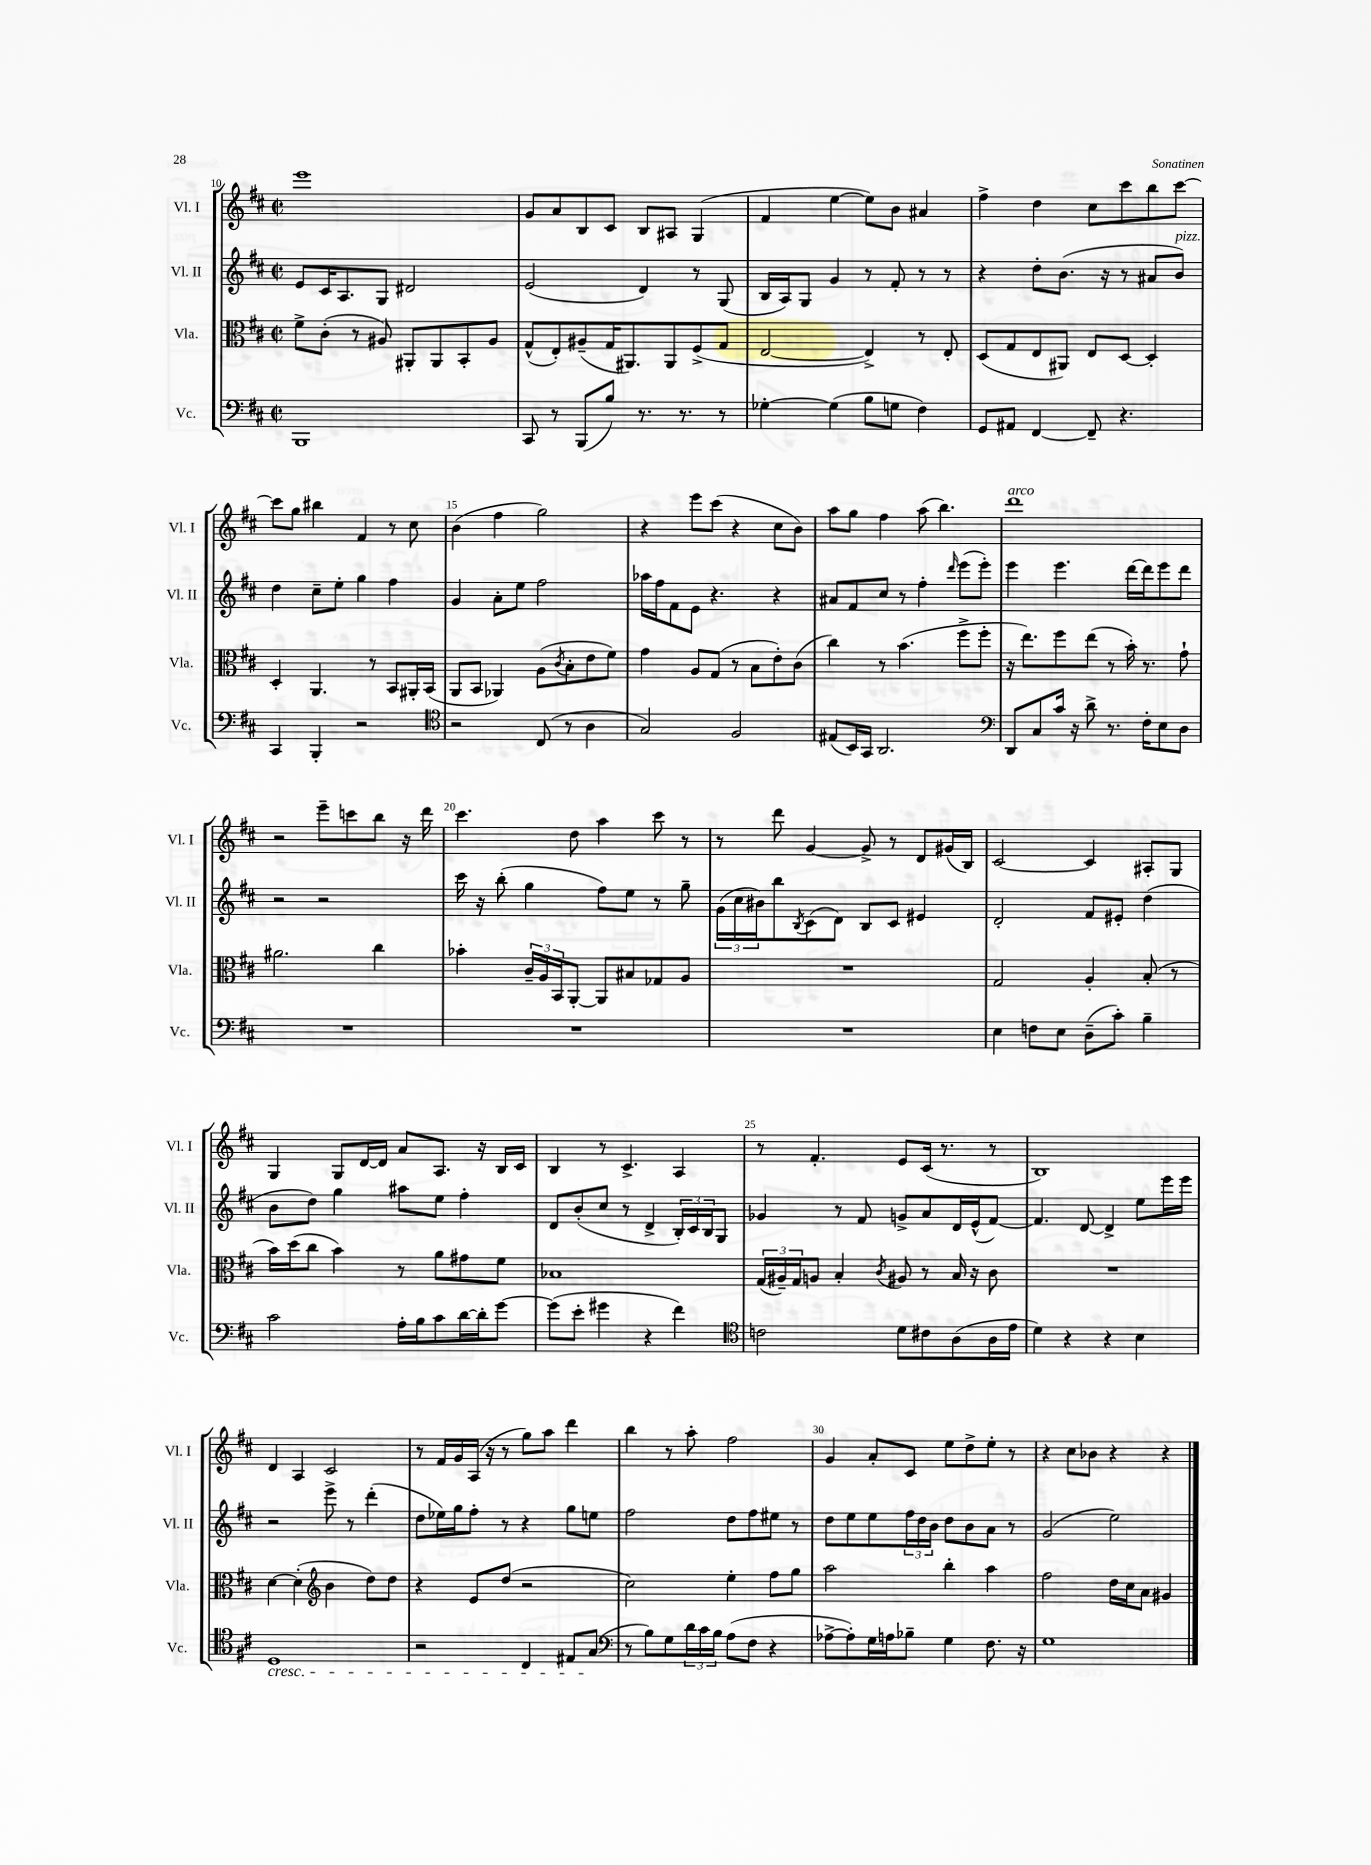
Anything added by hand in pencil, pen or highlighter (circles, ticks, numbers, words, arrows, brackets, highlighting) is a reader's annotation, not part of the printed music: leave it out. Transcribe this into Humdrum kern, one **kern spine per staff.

**kern	**kern	**kern	**kern
*part4	*part3	*part2	*part1
*staff4	*staff3	*staff2	*staff1
*I"Vc.	*I"Vla.	*I"Vl. II	*I"Vl. I
*I'Vc.	*I'Vla.	*I'Vl. II	*I'Vl. I
*clefF4	*clefC3	*clefG2	*clefG2
*k[f#c#]	*k[f#c#]	*k[f#c#]	*k[f#c#]
*M2/2	*M2/2	*M2/2	*M2/2
*met(c|)	*met(c|)	*met(c|)	*met(c|)
=10	=10	=10	=10
1BBB	8f#^\L	8e/L	1eee
.	(8c#'\J	16c#/K	.
.	.	8.A/	.
.	8r	.	.
.	8A#X/)	8G/J	.
.	8AA#X'/L	2d#X/	.
.	8AA#/	.	.
.	8BB'/	.	.
.	8A#/J	.	.
=11	=11	=11	=11
8CC#/	(8G^^/L	(2e/	8g/L
8r	8E'/)	.	8a/
(8BBB/L	(8A#X~/	.	8B/
8B/J)	16G/K	.	8c#/J
.	8.AA#X/)	.	.
8.r	.	4d/)	8B/L
.	8AA#/	.	8A#X/J
8.r	.	.	.
.	(8F#^/	8r	(4G/
8r	8G/J	(8G/	.
=12	=12	=12	=12
[4G-X'\	[2E/	16B/LL	4f#/
.	.	16A/J)	.
.	.	8G/J	.
(4G-\]	.	4g/	[4ee\
8B\L	4E^/])	8r	8ee\L])
8Gn\J	.	8f#'/	8b\J
4F#\)	8r	8r	4a#X/
.	8E'/	8r	.
=13	=13	=13	=13
8GG/L	(8D/L	4r	4ff#^\
8AA#X/J	8G/	.	.
[4FF#/	8E/	8dd'\L	4dd\
.	8AA#X/J)	(8.b\J	.
8FF#~/]	8E/L	.	8cc#\L
.	.	16r	.
4.r	[8D/J	8r	8ccc#\
.	4D'/]	8a#X/L	8bb\
!	!	!LO:TX:a:i:t=pizz.	!
.	.	8b/J)	[8ccc#\J
!!LO:LB:g=z
=14	=14	=14	=14
4CC#/	4D'/	4dd\	8ccc#\L]
.	.	.	8gg\J
4BBB'/	4.AA/	8cc#~\L	4bb#X\
.	.	8ee'\J	.
2r	.	4gg\	4f#/
.	8r	.	.
.	8BB/L	4ff#\	8r
.	16AA#X'/L	.	8cc#\
.	(16BB/JJ	.	.
=15	=15	=15	=15
*clefC4	*	*	*
2r	8AA/L	4g/	(4b\
.	8BB/J	.	.
.	4AA-X/)	8a'\L	4ff#\
.	.	8ee\J	.
(8C#/	(8A\L	2ff#\	2gg\)
.	8qc#/	.	.
8r	8B'\	.	.
4A\	8e\	.	.
.	8f#\J)	.	.
=16	=16	=16	=16
2G/)	4g\	16aa-X\LL	4r
.	.	16ff#\J	.
.	.	8f#\	.
.	8A/L	8e\J	8eee\L
.	(8G/J	4.r	(8ccc#\J
2F#/	8r	.	4r
.	8B\L	.	.
.	8e'\)	4r	8cc#\L
.	(8c#\J	.	8b\J)
=17	=17	=17	=17
(8E#X/L	4cc#\)	8a#X/L	8aa\L
16BB/L)	.	8f#/	8gg\J
16GG/JJ	.	.	.
2.AA/	8r	8cc#/J	4ff#\
.	(4.b\	8r	.
.	.	4ff#'\	(8aa\
.	.	.	4.bb\)
.	.	16qqddd/	.
.	8ff#^\L	(8eee\L	.
.	8ff#'\J	8eee'\J)	.
=18	=18	=18	=18
*clefF4	*	*	*
!	!	!	!LO:TX:a:i:t=arco
8DD/L	16r	4eee\	1ddd
.	8.ee\L)	.	.
8C#/	.	.	.
16c#/Jk	8ff#\	4.eee\	.
16r	.	.	.
8d^\	(8ee\J	.	.
8.r	8r	.	.
.	16b'\)	[16ddd\LL	.
16F#'\KL	8.r	16ddd\J]	.
8E\	.	8eee\	.
8D\J	8g`\	8ddd\J	.
!!LO:LB:g=z
=19	=19	=19	=19
1r	2.a#X\	2r	2r
.	.	2r	8eee~\L
.	.	.	8cccn\
.	4cc#\	.	8bb\J
.	.	.	16r
.	.	.	16ddd\
=20	=20	=20	=20
1r	4b-X'\	16ccc#\	4.ccc#\
.	.	16r	.
.	.	(8bb'\	.
.	24c#~/LL	4gg\	.
.	24A/	.	.
.	24BB/J	.	.
.	[8AA'/J	.	8dd\
.	8AA/L]	8ff#\L)	4aa\
.	8B#X/	8ee\J	.
.	8G-X/	8r	8ccc#\
.	8A/J	8gg~\	8r
=21	=21	=21	=21
1r	1r	(24g\LL	8r
.	.	24cc#\	.
.	.	24b#X\J)	.
.	.	8bb\	8ddd\
.	.	8qB/	.
.	.	(8c#\	[4g/
.	.	8d\J)	.
.	.	8B/L	8g^/]
.	.	8c#/J	8r
.	.	4e#X/	8d/L
.	.	.	(16g#X/L
.	.	.	16B/JJ)
=22	=22	=22	=22
4E\	2G/	2d'/	[2c#/
8Fn\L	.	.	.
8E\J	.	.	.
(8D~\L	4A'/	8f#/L	4c#/]
8c#'\J)	.	8e#X'/J	.
4B~\	(8B'/	(4dd\	8A#X'/L
.	8r	.	8G/J
!!LO:LB:g=z
=23	=23	=23	=23
2c#\	16b\LL)	8b\L	4G/
.	(16dd\J	.	.
.	8cc#\J	8dd\J)	.
.	4b\)	4gg\	8G/L
.	.	.	[16d/L
.	.	.	16d/JJ]
16A'\LL	8r	8aa#X\L	8a/L
16B\J	.	.	.
8c#\	8a\L	8ee\J	8.A/J
[16d\L	8g#X\	4ff#'\	.
16d'\J]	.	.	16r
[8g\J	8f#\J	.	16B/LL
.	.	.	16c#/JJ
=24	=24	=24	=24
(8g\L]	1B-X	8d/L	4B/
8e'\J	.	(8b'/	.
4g#X\	.	8cc#/J	8r
.	.	8r	4.c#^/
4r	.	4d^/	.
4f#\)	.	24B'/LL)	4A/
.	.	24c#/	.
.	.	24B/J	.
.	.	8G/J	.
=25	=25	=25	=25
*clefC4	*	*	*
2cn\	(24G/LL	4g-X/	8r
.	24A#X~/)	.	.
.	24G/J	.	.
.	8An/J	.	4.f#'/
.	4B'/	8r	.
.	.	8f#/	.
.	8qc#/	.	.
8d\L	8A#X/	8gn^/L	8e/L
8c#X\	8r	8a/	(16c#/Jk
.	.	.	8.r
(8A\	16B/	16d/L	.
.	16r	(16e^^/J	.
16A\L	8c#\	[8f#/J)	8r
16e\JJ	.	.	.
=26	=26	=26	=26
4d\)	1r	4.f#/]	1B)
4r	.	.	.
.	.	[8d/	.
4r	.	4d^/]	.
4B\	.	8ee\L	.
.	.	16eee\L	.
.	.	16eee\JJ	.
!!LO:LB:g=z
=27	=27	=27	=27
!LO:TX:b:i:t=cresc.	!	!	!
1D	[4d\	2r	4d/
.	(4d'\]	.	4A/
*	*clefG2	*	*
.	4b\	8eee^\	2c#/
.	.	8r	.
.	8dd\L)	(4ddd'\	.
.	8dd\J	.	.
=28	=28	=28	=28
2r	4r	8dd\L	8r
.	.	16ee-X\L)	16f#/LL
.	.	16gg\J	16g/
.	8e/L	8ff#'\J	(16A/JJ
.	.	.	16r
.	(8dd/J	8r	8r
4C#/	2r	4r	8gg\L)
.	.	.	8aa\J
8E#X/L	.	8gg\L	4ddd\
(8G/J	.	8een\J	.
=29	=29	=29	=29
*clefF4	*	*	*
8r	2cc#\)	2ff#\	4bb\
8B\L)	.	.	.
8G\	.	.	8r
24d\L	.	.	8aa'\
24c#\	.	.	.
24B\JJ	.	.	.
(8A\L	4ee'\	8dd\L	2ff#\
8F#\J	.	8ff#\	.
4r	8ff#\L	8ee#X\J	.
.	8gg\J	8r	.
=30	=30	=30	=30
[8A-X^\L	2aa\	8dd\L	4g/
8A-'\])	.	8ee\	.
16G\L	.	8ee\	8a'/L
16An\J	.	.	.
8B-X~\J	.	24ff#\L	8c#/J
.	.	24dd\	.
.	.	24b\JJ	.
4G\	4bb'\	8dd\L	8ee\L
.	.	8b\	8dd^\
8.F#\	4aa\	8a\J	8ee'\J
.	.	8r	8r
16r	.	.	.
=31	=31	=31	=31
1G	2ff#\	(2g/	4r
.	.	.	8cc#\L
.	.	.	8b-X\J
.	16dd\LL	2ee\)	4r
.	16cc#\J	.	.
.	8a\J	.	.
.	4g#X/	.	4r
==	==	==	==
*-	*-	*-	*-
